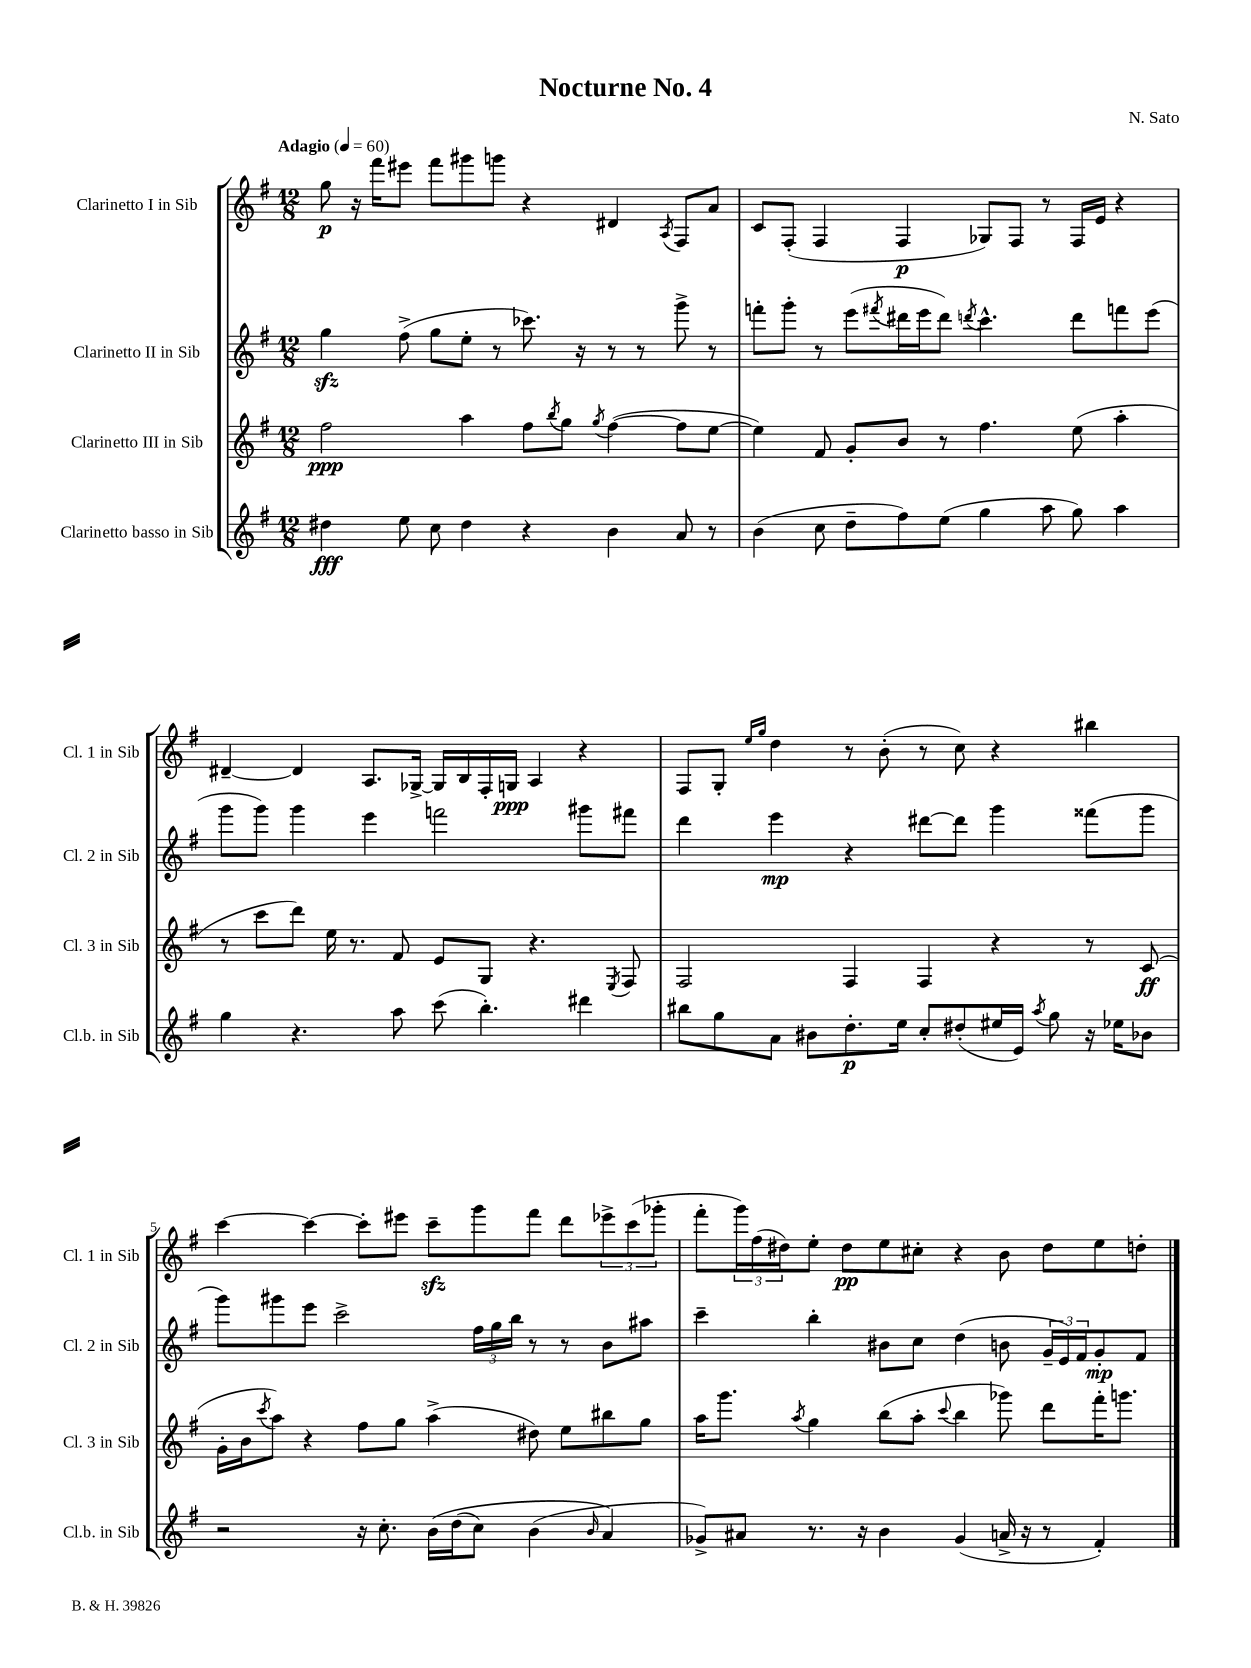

**kern	**dynam	**kern	**dynam	**kern	**dynam	**kern	**dynam
*part4	*part4	*part3	*part3	*part2	*part2	*part1	*part1
*staff4	*staff4	*staff3	*staff3	*staff2	*staff2	*staff1	*staff1
*I"Clarinetto basso in Sib	*	*I"Clarinetto III in Sib	*	*I"Clarinetto II in Sib	*	*I"Clarinetto I in Sib	*
*I'Cl.b. in Sib	*	*I'Cl. 3 in Sib	*	*I'Cl. 2 in Sib	*	*I'Cl. 1 in Sib	*
*clefG2	*	*clefG2	*	*clefG2	*	*clefG2	*
*k[f#]	*	*k[f#]	*	*k[f#]	*	*k[f#]	*
*M12/8	*	*M12/8	*	*M12/8	*	*M12/8	*
*MM60	*	*MM60	*	*MM60	*	*MM60	*
=1	=1	=1	=1	=1	=1	=1	=1
!	!	!	!	!	!	!LO:TX:a:B:t=Adagio	!
4dd#X\	fff	2ff#\	ppp	4ggzz\	.	8gg\	p
.	.	.	.	.	.	16r	.
.	.	.	.	.	.	16fff#\KL	.
8ee\	.	.	.	(8ff#^\	.	8eee#X\J	.
8cc\	.	.	.	8gg\L	.	8fff#\L	.
4dd#\	.	4aa\	.	8ee'\J	.	8ggg#X\	.
.	.	.	.	8r	.	8gggn\J	.
4r	.	8ff#\L	.	8.ccc-X\)	.	4r	.
.	.	8qbb/	.	.	.	.	.
.	.	8gg\J	.	.	.	.	.
.	.	.	.	16r	.	.	.
.	.	8qgg/	.	.	.	.	.
4b\	.	([4ff#\	.	8r	.	4d#X/	.
.	.	.	.	8r	.	.	.
.	.	.	.	.	.	8qA/	.
8a/	.	8ff#\L]	.	8ggg^\	.	8F#/L	.
8r	.	[8ee\J	.	8r	.	8a/J	.
=2	=2	=2	=2	=2	=2	=2	=2
(4b\	.	4ee\])	.	8fffn'\L	.	8c/L	.
.	.	.	.	8ggg'\J	.	(8F#'/J	.
8cc\	.	8f#/	.	8r	.	4F#/	.
8dd~\L	.	8g'/L	.	(8eee\L	.	.	.
.	.	.	.	8qfff#X/	.	.	.
8ff#\)	.	8b/J	.	16ddd#X\L	.	4F#/	p
.	.	.	.	16eee\J	.	.	.
(8ee\J	.	8r	.	8ddd#\J)	.	.	.
.	.	.	.	8qdddn/	.	.	.
4gg\	.	4.ff#\	.	4.ccc^^\	.	8G-X/L)	.
.	.	.	.	.	.	8F#/J	.
8aa\	.	.	.	.	.	8r	.
8gg\)	.	(8ee\	.	8ddd\L	.	16F#/LL	.
.	.	.	.	.	.	16e/JJ	.
4aa\	.	4aa'\	.	8fffn\	.	4r	.
.	.	.	.	(8eee\J	.	.	.
!!LO:LB:g=z
=3	=3	=3	=3	=3	=3	=3	=3
4gg\	.	8r	.	8ggg\L	.	[4d#X~/	.
.	.	8ccc\L	.	8ggg\J)	.	.	.
4.r	.	8ddd\J)	.	4ggg\	.	4d#/]	.
.	.	16ee\	.	.	.	.	.
.	.	8.r	.	.	.	.	.
.	.	.	.	4eee\	.	8.A/L	.
8aa\	.	8f#/	.	.	.	.	.
.	.	.	.	.	.	[16G-X^/Jk	.
(8ccc\	.	8e/L	.	2fffn\	.	16G-/LL]	.
.	.	.	.	.	.	16B/	.
4.bb'\)	.	8G/J	.	.	.	16F#'/	.
.	.	.	.	.	.	16Gn/JJ	ppp
.	.	4.r	.	.	.	4A/	.
4ddd#X\	.	.	.	8ggg#X\L	.	4r	.
.	.	8qE/	.	.	.	.	.
.	.	8F#/	.	8fff#X\J	.	.	.
=4	=4	=4	=4	=4	=4	=4	=4
8bb#X\L	.	2F#/	.	4ddd\	.	8F#/L	.
8gg\	.	.	.	.	.	8G'/J	.
.	.	.	.	.	.	16qqee/LL	.
.	.	.	.	.	.	16qqgg/JJ	.
8a\J	.	.	.	4eee\	mp	4dd\	.
8b#X\L	.	.	.	.	.	.	.
8.dd'\	p	4F#/	.	4r	.	8r	.
.	.	.	.	.	.	(8b'\	.
16ee\Jk	.	.	.	.	.	.	.
8cc'/L	.	4F#/	.	[8ddd#X\L	.	8r	.
(8dd#X'/	.	.	.	8ddd#\J]	.	8cc\)	.
16ee#X/L	.	4r	.	4ggg\	.	4r	.
16e/JJ)	.	.	.	.	.	.	.
8qaa/	.	.	.	.	.	.	.
8gg\	.	.	.	.	.	.	.
16r	.	8r	.	(8fff##X\L	.	4bb#X\	.
16ee-X\KL	.	.	.	.	.	.	.
8b-X\J	.	(8c/	ff	8ggg\J	.	.	.
!!LO:LB:g=z
=5	=5	=5	=5	=5	=5	=5	=5
2r	.	16g'\LL	.	8ggg\L)	.	[4ccc\	.
.	.	16b\J	.	.	.	.	.
.	.	8qccc/	.	.	.	.	.
.	.	8aa\J)	.	8ggg#X\	.	.	.
.	.	4r	.	8eee\J	.	4ccc\_	.
.	.	.	.	2ccc^\	.	.	.
16r	.	8ff#\L	.	.	.	8ccc'\L]	.
8.cc'\	.	.	.	.	.	.	.
.	.	8gg\J	.	.	.	8eee#X\J	.
(16b\LL	.	(4aa^\	.	.	.	8ccczz~\L	.
(16dd\J	.	.	.	.	.	.	.
8cc\J)	.	.	.	24ff#\LL	.	8ggg\	.
.	.	.	.	24gg\	.	.	.
.	.	.	.	24bb\JJ	.	.	.
(4b\	.	8dd#X\)	.	8r	.	8fff#\J	.
.	.	8ee\L	.	8r	.	8ddd\L	.
16qqb/	.	.	.	.	.	.	.
4a/)	.	8bb#X\	.	8b\L	.	12eee-X^\	.
.	.	.	.	.	.	(12ccc\	.
.	.	8gg\J	.	8aa#X\J	.	.	.
.	.	.	.	.	.	12ggg-X'\J	.
=6	=6	=6	=6	=6	=6	=6	=6
8g-X^/L)	.	16aa\KL	.	4ccc~\	.	8fff#'\L	.
.	.	8.ggg\J	.	.	.	.	.
8a#X/J	.	.	.	.	.	24ggg\L)	.
.	.	.	.	.	.	(24ff#\	.
.	.	.	.	.	.	24dd#X\J)	.
.	.	8qaa/	.	.	.	.	.
8.r	.	4gg\	.	4bb'\	.	8ee'\J	.
.	.	.	.	.	.	8dd#\L	pp
16r	.	.	.	.	.	.	.
4b\	.	(8bb\L	.	8b#X\L	.	8ee\	.
.	.	8aa'\J	.	8cc\J	.	8cc#X'\J	.
.	.	8qqccc/	.	.	.	.	.
(4g-/	.	4bb\	.	(4dd\	.	4r	.
16an^/	.	8ggg-X\)	.	8bn\	.	8b\	.
16r	.	.	.	.	.	.	.
8r	.	8ddd\L	.	24g~/LL	.	8dd#\L	.
.	.	.	.	24e/)	.	.	.
.	.	.	.	24f#/J	.	.	.
4f#'/)	.	16fff#'\K	.	8g'/	mp	8ee\	.
.	.	8.gggn\J	.	.	.	.	.
.	.	.	.	8f#/J	.	8ddn'\J	.
==	==	==	==	==	==	==	==
*-	*-	*-	*-	*-	*-	*-	*-
